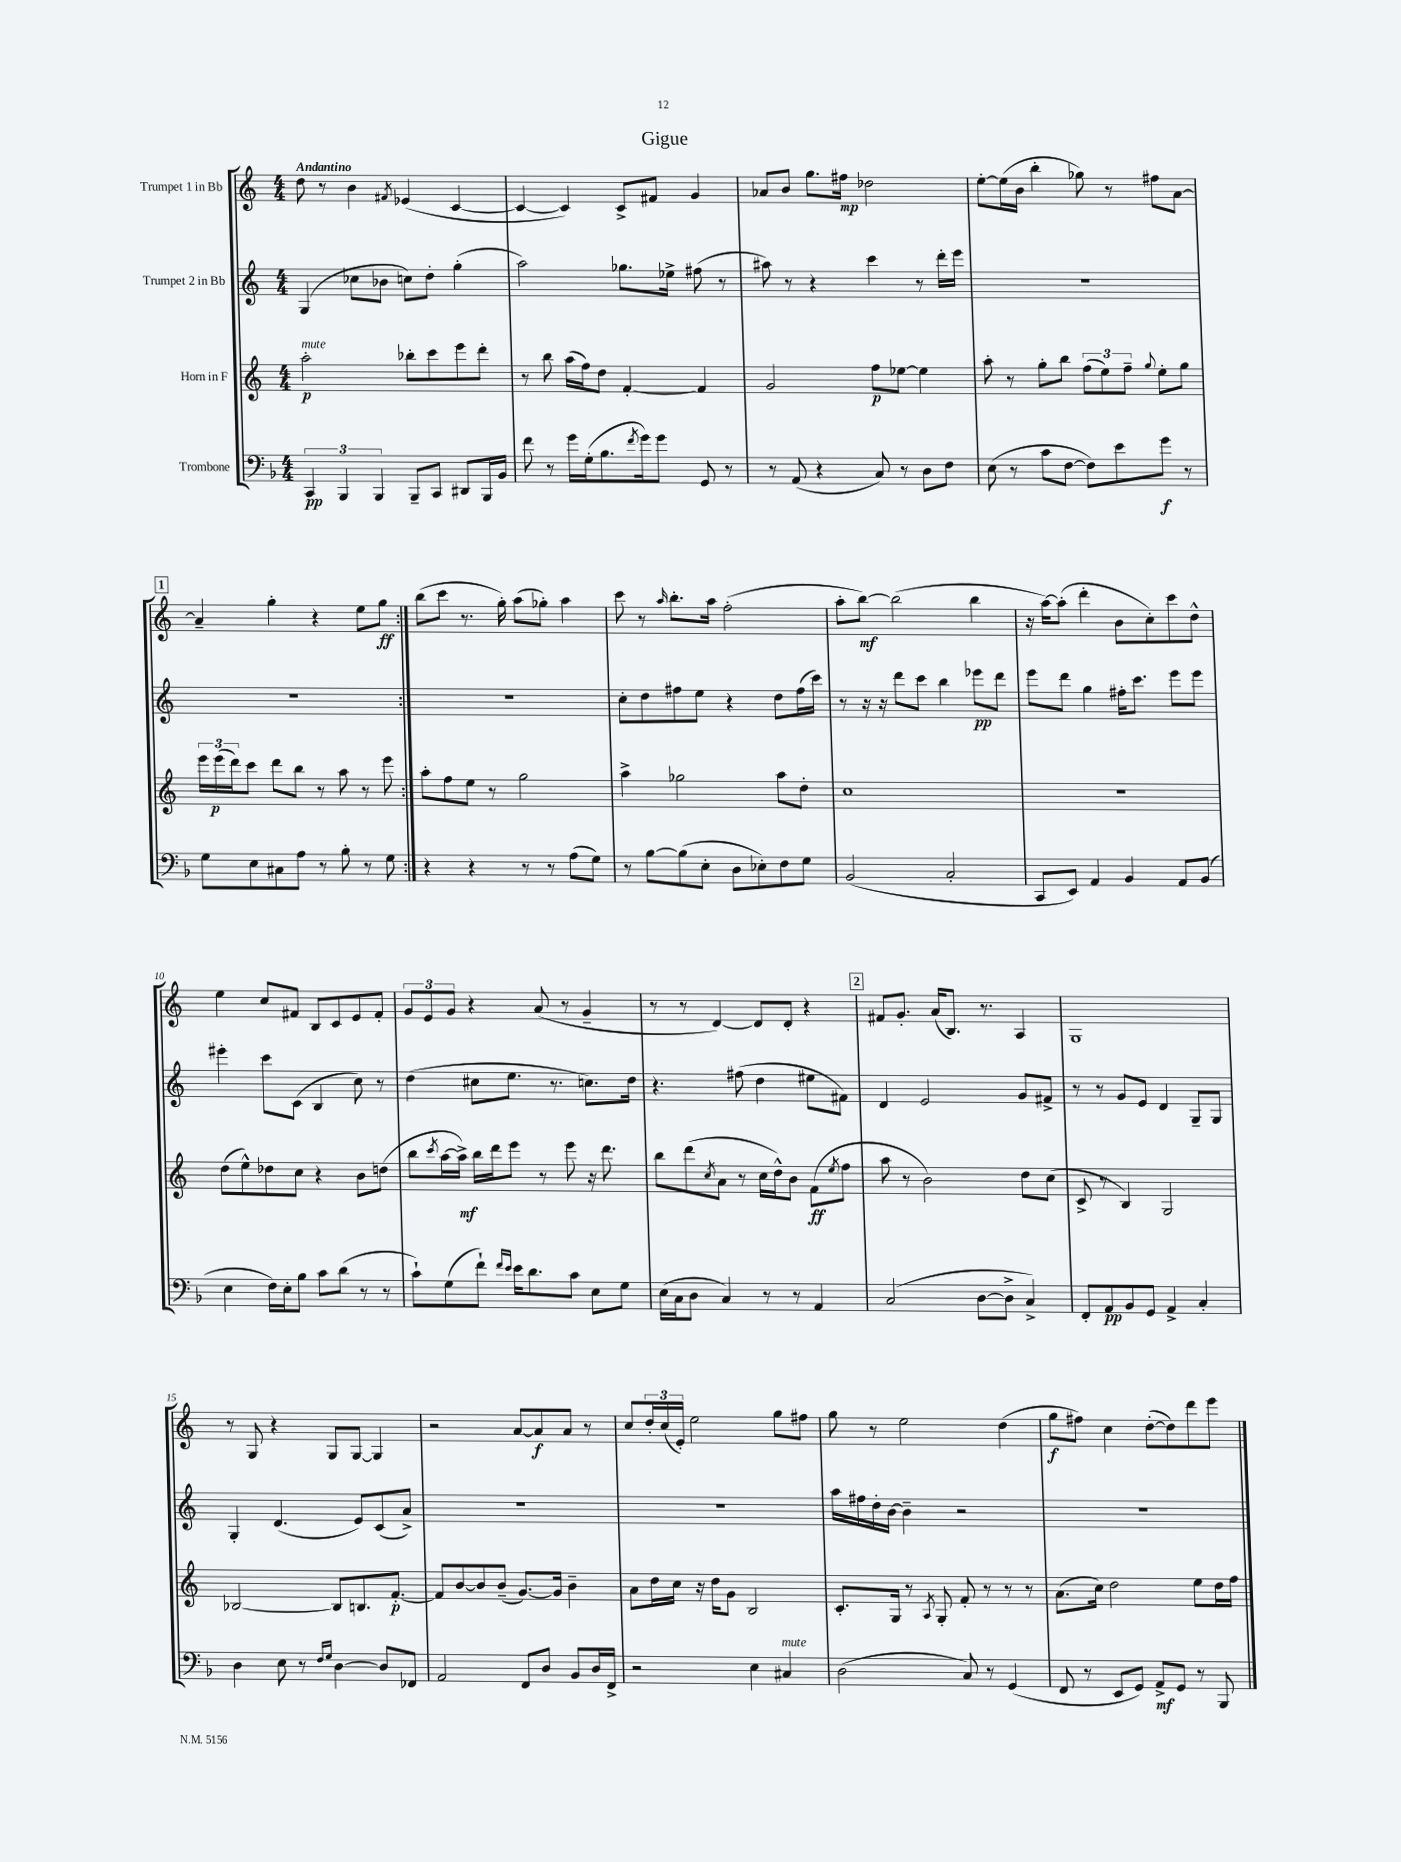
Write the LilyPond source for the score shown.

\header { title = "Gigue" }
<<
\new StaffGroup <<
\new Staff = "s0" \with { instrumentName = "Trumpet 1 in Bb" } {
    \clef treble \key c \major \numericTimeSignature \time 4/4 \tempo "Andantino"
    \repeat volta 2 { d''8 r8 b'4 \acciaccatura { fis'8 } ees'4( c'4~ |
    c'4~ c'4) c'8-> fis'8 g'4 |
    aes'8 b'8 g''8. fis''16\mp des''2 |
    e''8~-. e''16( b'16 b''4-. ges''8) r8 fis''8 a'8~ |
    \mark \markup { \box "1" } a'4-- g''4-. r4 e''8 g''8\ff | }
    b''8( c'''8 r8. g''16-.) a''8( ges''8-.) a''4 |
    c'''8 r8 \grace { a''16 } b''8.-. a''16 f''2-.( |
    a''8-. b''8~\mf) b''2( b''4 |
    r16 a''16~) a''8-.( d'''4-. b'8 c''8-.) c'''8 d''8-^ |
    e''4 c''8 fis'8 b8 c'8 e'8 fis'8-. |
    \tuplet 3/2 { g'8 e'8 g'8 } r4 a'8( r8 g'4-- |
    r8 r8 d'4~) d'8 d'8-. r4 |
    \mark \markup { \box "2" } fis'8 g'8.-. a'16( b8.) r8. a4 |
    g1 |
    r8 g8 r4 g8 g8~ g4 |
    r2 a'8~ a'8\f a'8 r8 |
    c''8 \tuplet 3/2 { d''16-. c''16( e'16-.) } e''2 g''8 fis''8 |
    g''8 r8 e''2 d''4( |
    g''8\f fis''8) c''4 d''8~-.( d''8) d'''8 e'''8 \bar "|." |
}
\new Staff = "s1" \with { instrumentName = "Trumpet 2 in Bb" } {
    \clef treble \key c \major \numericTimeSignature \time 4/4
    \repeat volta 2 { g4( ces''8 bes'8 c''8) d''8-. g''4-.( |
    a''2) ges''8. ees''16-> fis''8( r8 |
    ais''8) r8 r4 c'''4 r8 d'''16-. e'''16 |
    R1 |
    \mark \markup { \box "1" } R1 | }
    R1 |
    c''8-. d''8 fis''8 e''8 r4 d''8 fis''16( c'''16) |
    r8 r16 r16 d'''8 c'''8 b''4 ees'''8\pp d'''8 |
    e'''8 d'''8 g''4 fis''16-. c'''8. e'''8 e'''8 |
    eis'''4-. c'''8 c'8( b4 c''8) r8 |
    d''4( cis''8 e''8. r8. c''8.) d''16 |
    r4. fis''8( d''4 eis''8 fis'8) |
    \mark \markup { \box "2" } d'4 e'2 g'8 fis'8-> |
    r8 r8 g'8 e'8 d'4 g8-- g8 |
    g4-. d'4.( e'8) c'8( a'8->) |
    R1 |
    R1 |
    a''16 fis''16 d''16-. b'16~ b'4-- r2 |
    r1 \bar "|." |
}
\new Staff = "s2" \with { instrumentName = "Horn in F" } {
    \clef treble \key c \major \numericTimeSignature \time 4/4
    \repeat volta 2 { a''2-.\p^\markup { \italic "mute" } bes''8-. c'''8 e'''8 d'''8-. |
    r8 b''8 a''16( f''16) d''8 f'4~-. f'4 |
    g'2 f''8\p ees''8~ ees''4 |
    a''8-. r8 g''8-. b''8 \tuplet 3/2 { f''8( e''8) f''8-- } \appoggiatura { g''8 } e''8-. g''8 |
    \mark \markup { \box "1" } \tuplet 3/2 { e'''16 e'''16\p( d'''16) } c'''8 d'''8 b''8 r8 a''8 r8 e'''8 | }
    a''8-. f''8 e''8 r8 g''2 |
    a''4-> ges''2 a''8 d''8-. |
    c''1 |
    R1 |
    d''8( e''8-^) des''8 c''8 r4 b'8 d''8( |
    b''8 \acciaccatura { c'''8 } a''16~ a''16->\mf) b''16 d'''16 e'''8 r8 e'''8 r16 d'''8. |
    b''8 d'''8( \acciaccatura { c''8 } a'8 r8 c''16 d''16-^) b'8 f'8\ff( \acciaccatura { e''8 } f''8 |
    \mark \markup { \box "2" } a''8 r8 b'2) d''8 c''8( |
    c'8-> r8 b4) g2 |
    bes2~ bes8 b8. f'8.~-.\p |
    f'8 b'8~ b'8 b'8--( g'8.~) g'16 b'4-- |
    a'8 d''16 c''16 r16 d''16 g'8 b2 |
    c'8.-. g16 r8 \acciaccatura { a8 } g8-. f'8-. r8 r8 r8 |
    a'8.( c''16) d''2 e''8 d''16 f''16 \bar "|." |
}
\new Staff = "s3" \with { instrumentName = "Trombone" } {
    \clef bass \key f \major \numericTimeSignature \time 4/4
    \repeat volta 2 { \tuplet 3/2 { c,4\pp bes,,4 bes,,4 } bes,,8-- c,8 dis,8 bes,,16 bes,16 |
    f'8 r8 g'16 g16-.( bes8. \acciaccatura { f'8 } g'16) g'8 g,8 r8 |
    r8 a,8( r4 c8) r8 d8 f8 |
    e8( r8 c'8 f8~ f8) e'8 g'8\f r8 |
    \mark \markup { \box "1" } g8 e8 cis8 a8 r8 bes8-. r8 g8 | }
    r4 r4 r8 r8 a8( g8) |
    r8 bes8~ bes8( e8-. d8 ees8-.) f8 g8 |
    bes,2( c2-. |
    c,8 e,8) a,4 bes,4 a,8 bes,8( |
    e4 f16) e16-. bes8 c'8 d'8( r8 r8 |
    c'8-!) g8( f'8-!) \grace { f'16 e'16 } e'16 d'8. c'8 e8 g8 |
    e16( c16 d8 c4) r8 r8 a,4 |
    \mark \markup { \box "2" } c2( d8~ d8-> c4->) |
    f,8-. a,8\pp bes,8 g,8 a,4-> c4-. |
    d4 e8 r8 \grace { f16 g16 } d4~ d8 fes,8 |
    a,2 f,8 d8 bes,8 d16 f,16-> |
    r2 e4 cis4^\markup { \italic "mute" } |
    d2( c8) r8 g,4( |
    f,8 r8 e,8 g,8) a,8->\mf g,8 r8 bes,,8 \bar "|." |
}
>>
>>
